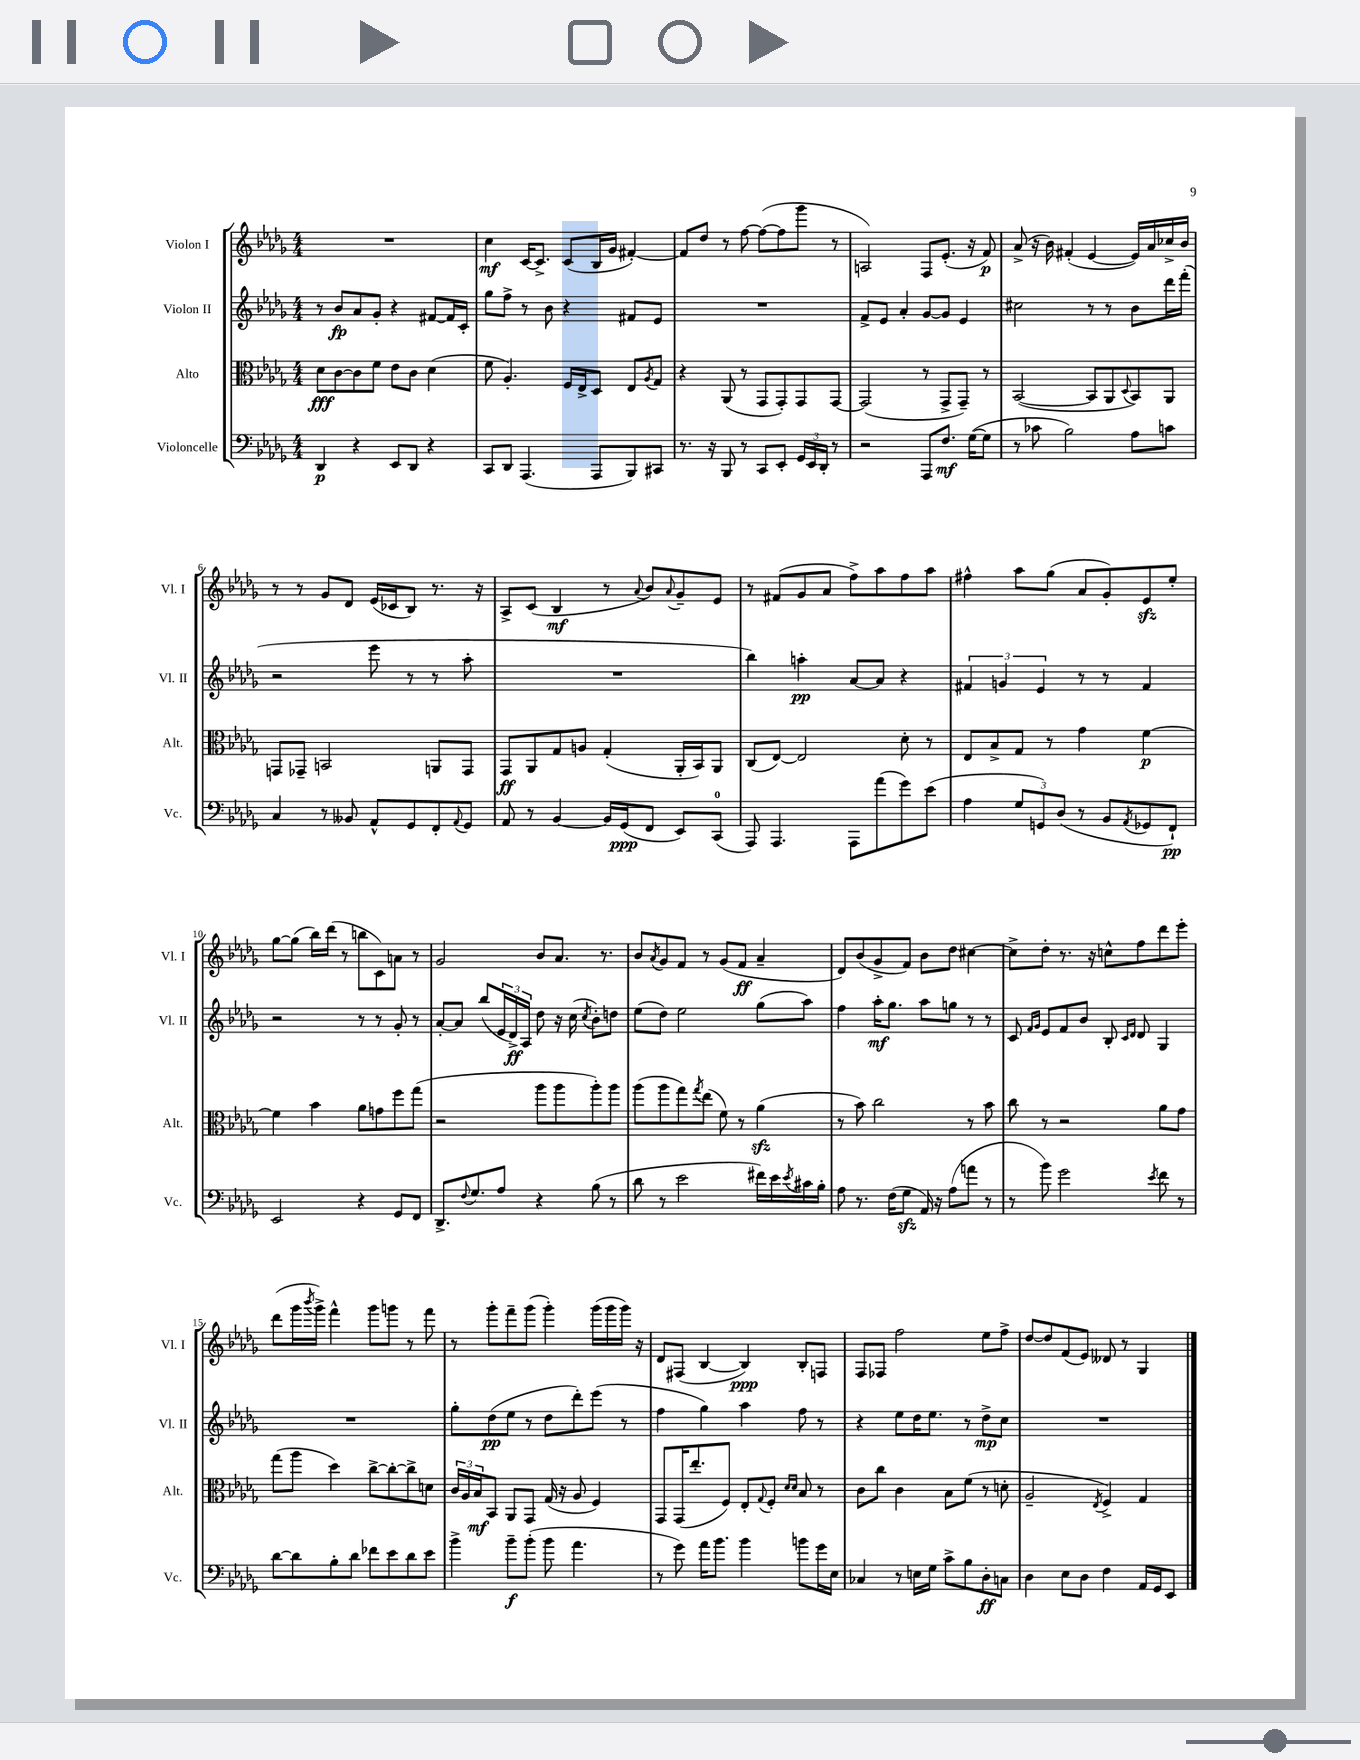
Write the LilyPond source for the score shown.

<<
\new StaffGroup <<
\new Staff = "s0" \with { instrumentName = "Violon I" shortInstrumentName = "Vl. I" } {
    \clef treble \key des \major \numericTimeSignature \time 4/4
    R1 |
    c''4\mf c'16~ c'8.-> c'8( bes16 ges'16 fis'4~-.) |
    fis'8 des''8 r8 f''8~ f''8~( f''8 ges'''8 r8 |
    a2) f8 ees'8.-.( r16 f'8\p) |
    aes'8->( r16 bes'16) fis'4-.( ees'4~ ees'16) aes'16 ces''16-> bes'16 |
    r8 r8 ges'8 des'8 ees'16( ces'16 bes8) r8. r16 |
    aes8-> c'8( bes4\mf r8 \appoggiatura { aes'8 } bes'8) \appoggiatura { aes'8 } ges'8-- ees'8 |
    r8 fis'8( ges'8 aes'8 f''8->) aes''8 f''8 aes''8 |
    fis''4-^ aes''8 ges''8( aes'8 ges'8-.) ees'8\sfz ees''8-. |
    ges''8~ ges''8( bes''16) des'''16( r8 b''8 c'8) a'8 r8 |
    ges'2 bes'8 aes'8. r8. |
    bes'8 \acciaccatura { aes'8 } ges'8 f'8 r8 ges'8( f'8\ff aes'4-- |
    des'8) bes'8( ges'8-> f'8) bes'8 des''8 cis''4~ |
    cis''8-> des''8-. r8. r16 c''8-^ f''8 des'''8 ees'''8-. |
    des'''8( ges'''16 \acciaccatura { bes'''8 } ges'''16->) f'''4-^ ges'''8 g'''8 r8 f'''8 |
    r8 ges'''8-. f'''8-- ges'''8( ges'''4-.) ges'''16( ges'''16 ges'''16) r16 |
    des'8 fis8( bes4~ bes4\ppp) bes8-. f8 |
    f8 fes8 f''2 ees''8 f''8-> |
    des''8~ des''8 f'8( ees'8) deses'8 r8 ges4 \bar "|." |
}
\new Staff = "s1" \with { instrumentName = "Violon II" shortInstrumentName = "Vl. II" } {
    \clef treble \key des \major \numericTimeSignature \time 4/4
    r8 bes'8\fp aes'8 ges'8-. r4 fis'8~ fis'16 c'16-. |
    ges''8 f''8-> r8 bes'8 r4 fis'8 ees'8 |
    R1 |
    f'8-> ees'8 aes'4-. ges'8~ ges'8 ees'4 |
    cis''2 r8 r8 bes'8 des'''16 f'''16-.( |
    r2 ees'''8 r8 r8 aes''8-. |
    R1 |
    bes''4) a''4-.\pp aes'8~ aes'8 r4 |
    \tuplet 3/2 { fis'4 g'4 ees'4 } r8 r8 fis'4 |
    r2 r8 r8 ges'8-. r8 |
    aes'8~-. aes'8 bes''8( \tuplet 3/2 { ees'16 des'16->\ff) aes16 } des''8 r16 c''16( \acciaccatura { c''8 } bes'8-.) d''8 |
    ees''8( des''8) ees''2 ges''8( aes''8) |
    f''4 aes''16-.\mf ges''8. aes''8 g''8 r8 r8 |
    c'8 \grace { f'16 ges'16 } ees'8 f'8 bes'8 bes8-. \grace { c'16 des'16 } des'8 ges4 |
    R1 |
    ges''8-. des''8\pp( ees''8 r8 des''8 des'''8-.) ees'''8( r8 |
    f''4 ges''4) aes''4 f''8 r8 |
    r4 ees''8 des''16 ees''8. r8 des''8->\mp c''8 |
    R1 \bar "|." |
}
\new Staff = "s2" \with { instrumentName = "Alto" shortInstrumentName = "Alt." } {
    \clef alto \key des \major \numericTimeSignature \time 4/4
    des'8\fff c'8~ c'8 f'8 ees'8 c'8 des'4( |
    f'8 aes4.-.) f16 ees16-> des8 ees8 \acciaccatura { aes8 } ges8 |
    r4 aes,8( r8 ges,8 ges,8-.) ges,8 ges,8~ |
    ges,2( r8 ges,8-> ges,8--) r8 |
    bes,2~( bes,8 aes,8 \appoggiatura { des8 } bes,8) aes,8 |
    g,8 ges,8-- b,2 a,8 ges,8 |
    ges,8\ff aes,8 ges8 a8 ges4-.( aes,16-. bes,16) aes,8 |
    c8( ees8~) ees2 des'8-. r8 |
    ees8 bes8-> ges8 r8 ges'4 f'4~\p |
    f'4 bes'4 aes'8 g'8 f''8 ges''8( |
    r2 aes''8 aes''8 aes''8-.) aes''8 |
    aes''8( aes''8 ges''8) \acciaccatura { ges''8 } ees''8( f'8) r8 aes'4\sfz( |
    r8 bes'8) c''2 r8 bes'8 |
    c''8 r8 r2 aes'8 ges'8 |
    ges''8( aes''8 des''4) c''8~-> c''8~-. c''8-> d'8 |
    \tuplet 3/2 { c'16 aes16 bes16\mf } bes,8 aes,8 ges,8 ges16( r16 aes8 f4) |
    ges,8 ges,16( ees''8.-. f8) ees8-. \appoggiatura { ges8 } f8-. \grace { des'16 des'16 } bes8 r8 |
    c'8 c''8 c'4 bes8 f'8( r8 d'8-. |
    aes2-- \acciaccatura { ees8 } f4->) ges4 \bar "|." |
}
\new Staff = "s3" \with { instrumentName = "Violoncelle" shortInstrumentName = "Vc." } {
    \clef bass \key des \major \numericTimeSignature \time 4/4
    des,4\p r4 ees,8 des,8 r4 |
    c,8 des,8 aes,,4.( aes,,8 bes,,8) cis,8 |
    r8. r16 bes,,8 r8 c,8 ees,8-. \tuplet 3/2 { ges,16 ees,16 des,16-. } r8 |
    r2 aes,,8 f8.\mf ges16~( ges8 |
    r8 ces'8 bes2) aes8 c'8 |
    c4 r8 beses,8 aes,8-^ ges,8 f,8-. \appoggiatura { aes,8 } ges,8 |
    aes,8 r8 bes,4~ bes,16 ges,16\ppp( f,8 ees,8) c,8-0( |
    aes,,8) aes,,4. aes,,8 aes'8( ges'8) ees'8( |
    aes4 \tuplet 3/2 { ges8 g,8) des8( } r8 bes,8 \acciaccatura { aes,8 } ges,8 f,8-!\pp) |
    ees,2 r4 ges,8 f,8 |
    des,8.-> \appoggiatura { f8 } ges8. aes8 r4 bes8( r8 |
    des'8 r8 ees'2 fis'16) ees'16 \acciaccatura { ees'8 } cis'16 bes16-. |
    aes8 r8. f16( ges8\sfz aes,16) r16 aes8( a'8 r8 |
    r8 bes'8) ges'2 \acciaccatura { ees'8 } f'8 r8 |
    des'8~ des'8 bes8-. des'8 fes'8 ees'8 des'8 ees'8 |
    bes'4-> bes'8--\f bes'8-.( bes'8 aes'4. |
    r8 ges'8) aes'16 bes'8. bes'4 b'8 ges'16 ees16 |
    ces4 r8 e16 ges16 c'8-> bes8 des8-.\ff c8 |
    des4 ees8 des8 f4 aes,16 ges,16 ees,8 \bar "|." |
}
>>
>>
